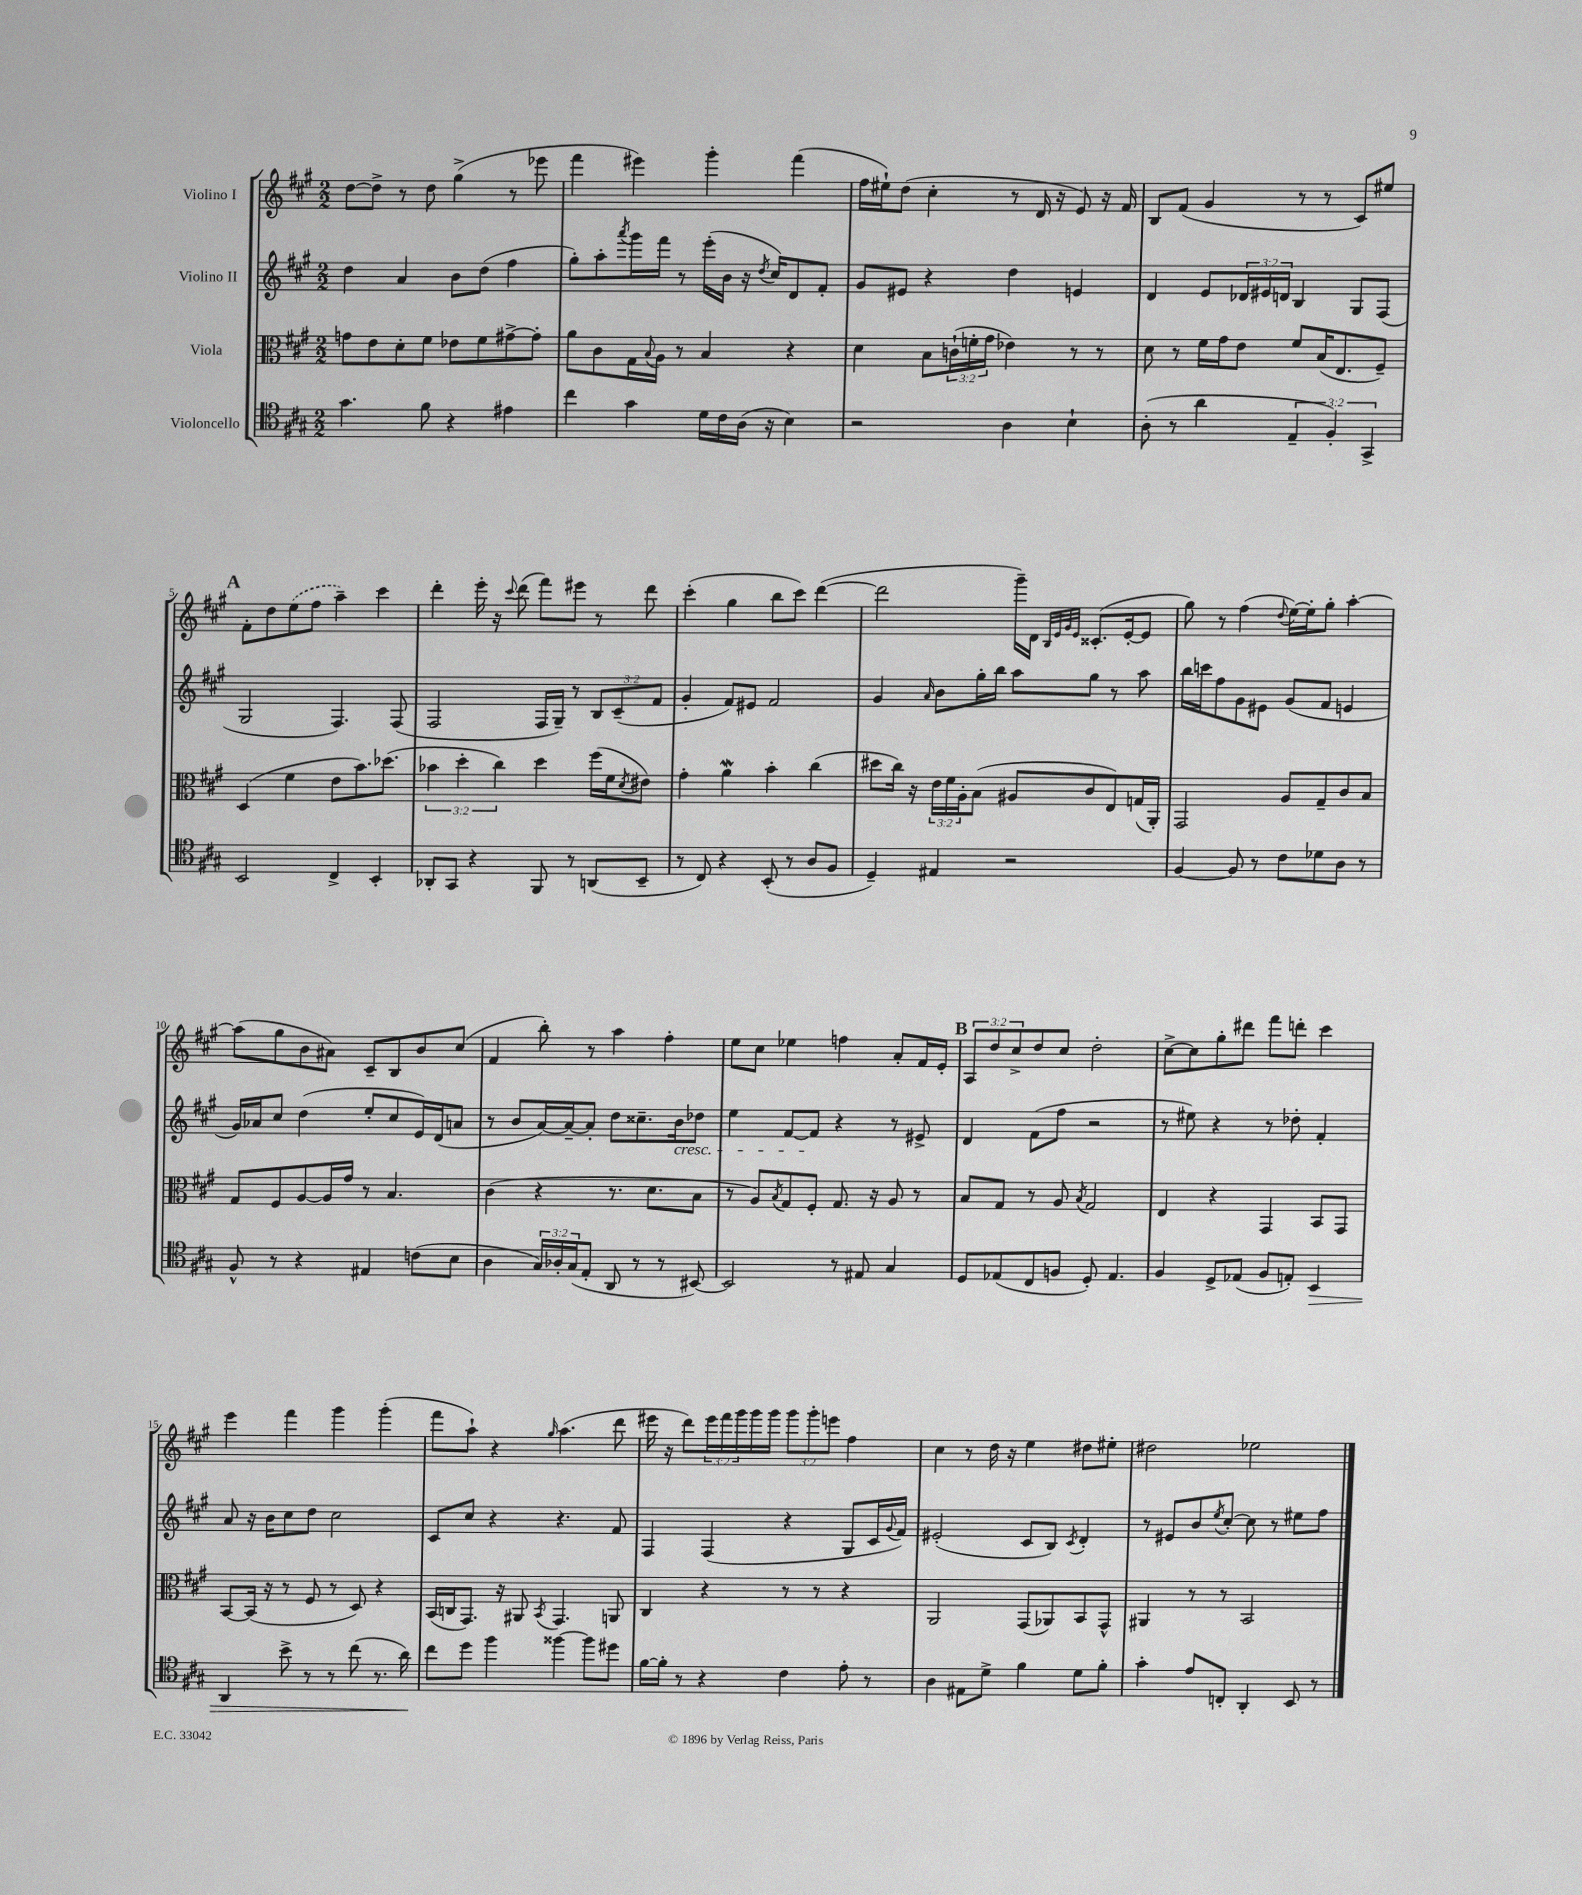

**kern	**kern	**kern	**kern
*staff4	*staff3	*staff2	*staff1
*clefC4	*clefC3	*clefG2	*clefG2
*k[f#c#g#]	*k[f#c#g#]	*k[f#c#g#]	*k[f#c#g#]
*M2/2	*M2/2	*M2/2	*M2/2
4.g#	8g	4dd	[8dd
.	8e	.	8dd^]
.	8d'	4a	8r
8f#	8f#	.	8dd
4r	8e-	8b	(4gg#^
.	8f#	(8dd	.
4e#	[8g#^	4ff#	8r
.	8g#']	.	8eee-
=	=	=	=
4cc#	8a	8gg#')	4fff#
.	8c#	8aa'	.
.	.	8qaaa	.
4g#	16G#	16ggg#	4eee#)
.	8qqB	.	.
.	16A	16fff#	.
.	8r	8r	.
16d	4B	(16eee'	4ggg#'
16c#	.	16b	.
(16A	.	16r	.
.	.	8qdd	.
16r	.	16cc#)	.
4B)	4r	8d	(4fff#
.	.	8f#'	.
=	=	=	=
2r	4d	8g#	16ff#
.	.	.	16ee#`)
.	.	8e#	(8dd
.	8B	4r	4cc#'
.	(24c`	.	.
.	24f'	.	.
.	24g#	.	.
4A	4e-)	4dd	8r
.	.	.	16d
.	.	.	16r
4B`	8r	4e	8e)
.	8r	.	16r
.	.	.	16f#
=	=	=	=
(8A'	8d	4d	8B
8r	8r	.	(8f#
4a	16f#	8e	4g#
.	16g#	.	.
.	8e	24d-	.
.	.	24e#	.
.	.	24d	.
6E~	8f#	4B	8r
.	(16B	.	8r
6F#')	.	.	.
.	8.E	.	.
.	.	8G#	8c#)
6GG#^	.	.	.
.	8F#~)	(8F#	8ee#
=	=	=	=
2BB	(4D	2G#	8f#'
.	.	.	8dd
.	4f#	.	(8ee
.	.	.	8ff#
4C#^	8e	4.F#)	4aa~)
.	8.b)	.	.
4BB'	.	.	4ccc#
.	(8.dd-	.	.
.	.	(8F#	.
=	=	=	=
8AA-'	6b-	2F#	4ddd'
8GG#	.	.	.
.	6dd'	.	.
4r	.	.	16eee'
.	.	.	16r
.	6cc#)	.	.
.	.	.	8qqccc#
.	.	.	(8ddd
8FF#	4dd	16F#	8fff#)
.	.	16G#~)	.
8r	.	8r	8eee#
(8AA	(16ff#	12B	8r
.	16f#	.	.
.	.	(12c#~	.
.	8qd	.	.
8BB~	8e#)	.	8ddd
.	.	12f#	.
=	=	=	=
8r	4g#'	4g#'	(4ccc#'
8C#)	.	.	.
4r	4a	8f#)	4gg#
.	.	8e#	.
(8BB'	4b'	2f#	8bb
8r	.	.	8ccc#)
8A	(4cc#	.	([4ddd
8F#	.	.	.
=	=	=	=
4D~)	8dd#	4g#	2ddd]
.	16cc#)	.	.
.	16r	.	.
.	.	16qqa	.
4E#	24e	8b	.
.	24f#	.	.
.	24A'	.	.
.	(8B	16gg#'	.
.	.	16bb	.
2r	8A#	8aa	16ggg#~)
.	.	.	16d
.	.	.	32qqB
.	.	.	32qqe
.	.	.	32qqg#
.	.	.	32qqe
.	8c#	8gg#	(8.c##'
.	8E)	8r	.
.	.	.	[16e'
.	(16G	8aa	8e]
.	16AA')	.	.
=	=	=	=
[4F#	2GG#	16bb	8gg#)
.	.	16ccc	.
.	.	8ff#	8r
8F#]	.	8g#	(4ff#
8r	.	8e#	.
.	.	.	8qqdd
8c#	8A	(8g#	[16ee)
.	.	.	16ee']
8d-	8G#~	8f#	8gg#'
8A	8c#	4e	[4aa'
8r	8B	.	.
=	=	=	=
8F#^^	8G#	16g#)	(8aa]
.	.	16a-	.
8r	8F#	8cc#	8gg#
4r	[8A	(4dd	8b
.	16A]	.	8a#)
.	16g#	.	.
4E#	8r	8ee'	8c#~
.	4.B	8cc#	8B
(8c	.	16e)	8b
.	.	(16d	.
8B	.	8a	(8cc#
=	=	=	=
4A	(4c#	8r	4f#
.	.	8b	.
24G#)	4r	[16a)	8bb')
24A-'	.	.	.
.	.	16a~_	.
(24G#	.	.	.
8E'	.	8a']	8r
8AA	8.r	8dd	4aa
8r	.	8.cc##~	.
.	8.d	.	.
8r	.	.	4ff#'
.	.	16b	.
[8BB#)	8B	8dd-	.
=	=	=	=
2BB#]	8r	4ee	8ee
.	8A)	.	8cc#
.	8qB	.	.
.	8G#	[8f#	4ee-
.	8F#'	8f#]	.
8r	8.G#	4r	4ff
8E#	.	.	.
.	16r	.	.
4G#	8A	8r	8a'
.	8r	8e#^	16f#
.	.	.	16e'
=	=	=	=
8D	8B	4d	12A
.	.	.	12dd
(8E-	8G#	.	.
.	.	.	12cc#^
8C#	8r	(8f#	8dd
8F	8A	8ff#	8cc#
.	8qB	.	.
8D')	2G#	2r	2dd'
4.E-	.	.	.
=	=	=	=
4F#	4E	8r	[8cc#^
.	.	8ee#)	8cc#]
8D^	4r	4r	8gg#'
(8E-	.	.	8ddd#
8F#	4GG#	8r	8fff#
8E')	.	8dd-'	8ddd'
4BB	8BB	4f#'	4ccc#
.	8GG#	.	.
=	=	=	=
4AA	[8BB	8a	4eee
.	(16BB]	16r	.
.	16r	16b	.
8b^	8r	8cc#	4fff#
8r	8F#	8dd	.
8r	8r	2cc#	4ggg#
(8cc#	8D)	.	.
8.r	4r	.	(4ggg#'
16a)	.	.	.
=	=	=	=
8cc#	(16BB	8c#	8fff#
.	16C	.	.
8dd	8.GG#)	8cc#	8aa`)
4ff#	.	4r	4r
.	16r	.	.
.	8AA#	.	.
.	8qBB	.	16qqgg#
[4ff##	4.GG#	4.r	(4.aa
8ff##]	.	.	.
8dd#	8AA	8f#	8ddd
=	=	=	=
[16f#	4C#	4F#	16eee#
16f#']	.	.	16r
8r	.	.	8ddd)
4r	4r	(4F#	24eee#
.	.	.	24fff#
.	.	.	24ggg#
.	.	.	16ggg#
.	.	.	16ggg#
4c#	8r	4r	12ggg#
.	.	.	12ggg#'
.	8r	.	.
.	.	.	12eee
8e'	4r	8G#	4ff#
8r	.	16c#	.
.	.	8qqg#	.
.	.	16f#)	.
=	=	=	=
4A	2AA	(2e#'	4cc#
8E#	.	.	8r
8d^	.	.	16dd
.	.	.	16r
4f#	(8GG#	8c#	4ee
.	8AA-)	8B)	.
.	.	8qc#	.
8d	8BB	4d'	8dd#
8f#'	8GG#^^	.	8ee#'
=	=	=	=
4g#'	4AA#	8r	2dd#
.	.	8e#	.
8e	8r	8b	.
.	.	8qee	.
8C'	8r	[8cc#'	.
4AA'	2BB	8cc#]	2ee-
.	.	8r	.
8BB	.	8ee#	.
8r	.	8ff#	.
==	==	==	==
*-	*-	*-	*-
